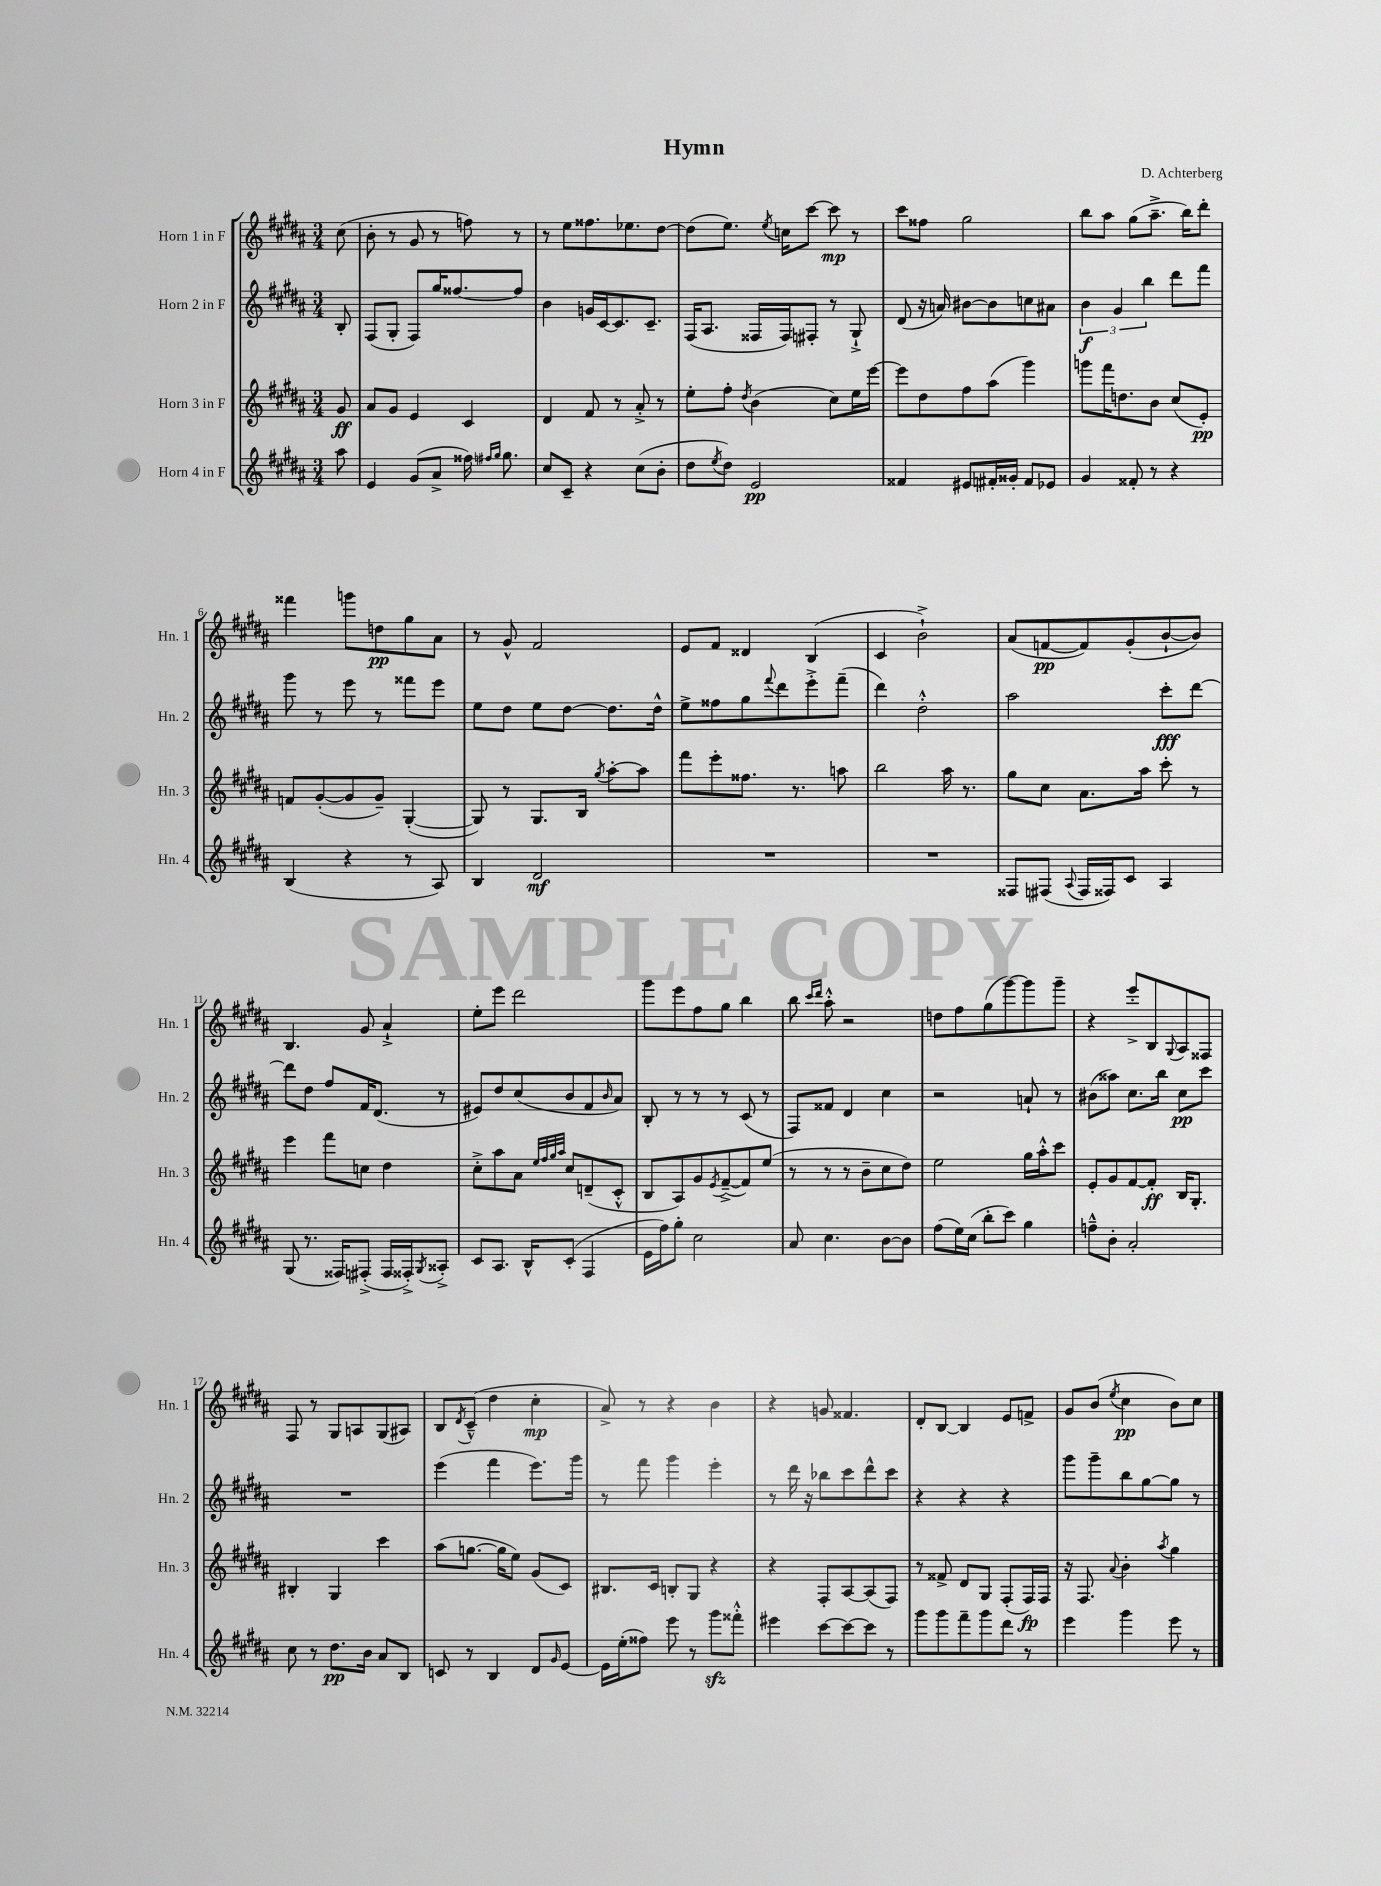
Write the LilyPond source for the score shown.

\header { title = "Hymn" composer = "D. Achterberg" }
<<
\new StaffGroup <<
\new Staff = "s0" \with { instrumentName = "Horn 1 in F" shortInstrumentName = "Hn. 1" } {
    \clef treble \key b \major \numericTimeSignature \time 3/4 \partial 8
    cis''8( |
    b'8-. r8 gis'8 r8 f''8) r8 |
    r8 e''8 fisis''8. ees''8. dis''8~ |
    dis''8( e''8.) \acciaccatura { e''8 } c''16 cis'''8~ cis'''8\mp r8 |
    cis'''8 fisis''8 gis''2 |
    b''8 ais''8 gis''8( ais''8.---> b''16) dis'''8-. |
    fisis'''4 g'''8 d''8\pp gis''8 ais'8 |
    r8 gis'8-^ fis'2 |
    e'8 fis'8 disis'4 b4( |
    cis'4 b'2-!->) |
    ais'8( f'8~\pp f'8) gis'8-.( b'8~-! b'8) |
    b4. gis'8 ais'4-!-> |
    e''8-. e'''8 dis'''2 |
    gis'''8 e'''8 fis''8 gis''8 b''4 |
    b''8 \grace { cis'''16 dis'''16 } ais''8-.-^ r2 |
    d''8 fis''8 gis''8( gis'''8~) gis'''8 gis'''8-- |
    r4 e'''8-.-> b8 \appoggiatura { gis8 } ais8 fisis8 |
    fis8 r8 gis8 a8 gis8( ais8) |
    b8 \acciaccatura { dis'8 } cis'8---^( dis''4 cis''4-.\mp |
    ais'8->) r8 r4 b'4 |
    r4 g'8 fisis'4. |
    dis'8-. b8~ b4 e'8 f'8-> |
    gis'8 b'8( \acciaccatura { e''8 } cis''4\pp b'8) cis''8 \bar "|." |
}
\new Staff = "s1" \with { instrumentName = "Horn 2 in F" shortInstrumentName = "Hn. 2" } {
    \clef treble \key b \major \numericTimeSignature \time 3/4 \partial 8
    b8-. |
    fis8( gis8-. fis8) gis''16 fisis''8.~ fisis''8 |
    b'4 g'16 cis'16~ cis'8. cis'8.-- |
    fis16( ais8. fisis16 fisis16) fis8-. r8 gis8-!-> |
    dis'8( r16 a'16) bis'8~ bis'8 c''8 ais'8 |
    \tuplet 3/2 { b'4\f gis'4 b''4 } dis'''8 fis'''8 |
    gis'''8 r8 e'''8 r8 fisis'''8 e'''8 |
    e''8 dis''8 e''8 dis''8~ dis''8. dis''16-^ |
    e''8-> fisis''8 gis''8 \appoggiatura { fis'''8 } dis'''8 e'''8-.-> fis'''8--( |
    dis'''4) dis''2-.-^ |
    ais''2 cis'''8-.\fff dis'''8~ |
    dis'''8 dis''8 fis''8 fis'16 dis'8.( r8 |
    eis'8) dis''8 cis''8( b'8 fis'8 \grace { b'16 } ais'8) |
    b8-. r8 r8 r8 cis'8( r8 |
    fis8) fisis'8 dis'4 cis''4 |
    r2 a'8-! r8 |
    bis'8( aisis''8) cis''8. b''16 cis''8\pp cis'''8 |
    R2. |
    e'''4( fis'''4 e'''8.) gis'''16 |
    r8 fis'''8 gis'''4 e'''4-. |
    r8 dis'''16 r16 bes''8 cis'''8 dis'''8-^ cis'''8 |
    r4 r4 r4 |
    gis'''8 gis'''8-- b''8 gis''8~ gis''8 r8 \bar "|." |
}
\new Staff = "s2" \with { instrumentName = "Horn 3 in F" shortInstrumentName = "Hn. 3" } {
    \clef treble \key b \major \numericTimeSignature \time 3/4 \partial 8
    gis'8\ff |
    ais'8 gis'8 e'4 cis'4 |
    dis'4 fis'8 r8 ais'8-.-> r8 |
    e''8-. fis''8-. \acciaccatura { dis''8 } b'4( cis''8) e''16 e'''16~ |
    e'''8 dis''8 fis''8 ais''8( gis'''4) |
    g'''8 fis'''16 d''8. b'8 cis''8( e'8-.\pp) |
    f'8 gis'8~-.( gis'8 gis'8--) gis4~-.( |
    gis8) r8 gis8. b16 \acciaccatura { gis''8 } ais''8~-. ais''8 |
    fis'''8 e'''8-. fisis''8. r8. a''8 |
    b''2 ais''16 r8. |
    gis''8 cis''8 ais'8. ais''16 cis'''8-. r8 |
    e'''4 fis'''8 c''8 dis''4 |
    cis''8-.-> ais''8 ais'8 \grace { e''32 fis''32 gis''32 ais''32 } cis''8 d'8--( cis'8-.-^ |
    b8 ais8) gis'8 \acciaccatura { e'8 } fis'8~--->( fis'8) e''8( |
    r8 r8 r8 b'8-- cis''8 dis''8) |
    e''2 gis''16 ais''16-.-^ cis'''8 |
    e'8-. gis'8 fis'8~ fis'8-.\ff b16 gis8.-. |
    bis4-. gis4 cis'''4 |
    ais''8( g''8.~ g''16 e''8) gis'8( cis'8) |
    bis8. cis'16 b8-. gis8 r4 |
    r4 fis8-. ais8~ ais8( fis8) |
    r8 fisis'8-> dis'8 gis8 fis8-.( fis16\fp) fis16 |
    r16 fis8. \appoggiatura { ais'8 } b'4-. \acciaccatura { ais''8 } gis''4 \bar "|." |
}
\new Staff = "s3" \with { instrumentName = "Horn 4 in F" shortInstrumentName = "Hn. 4" } {
    \clef treble \key b \major \numericTimeSignature \time 3/4 \partial 8
    ais''8 |
    e'4 gis'8( ais'8-> fisis''16) \grace { fis''16 gis''16 } gis''8. |
    cis''8 cis'8-- r4 cis''8( b'8-. |
    dis''8 \acciaccatura { e''8 } dis''8) e'2\pp |
    fisis'4 eis'8 fis'16-. gisis'16-. fis'8 ees'8 |
    gis'4 fisis'8-. r8 r4 |
    b4( r4 r8 ais8) |
    b4 dis'2\mf |
    R2. |
    R2. |
    fisis8 fis8( \appoggiatura { ais8 } fis16 fisis16) cis'8 ais4 |
    gis8( r8. fisis16) fis8-.->( fis16 fisis16-.->) \acciaccatura { gis8 } aisis8-.-> |
    cis'8 ais8. b16-^ cis'8-.( fis4 |
    e'16 fis''16) gis''8-. cis''2 |
    ais'8 cis''4. b'8~ b'8 |
    fis''8( e''16) cis''16( b''8-. cis'''8) gis''4 |
    f''8---^ b'8-. ais'2-. |
    cis''8 r8 dis''8.\pp b'16 ais'8 b8 |
    c'8 r8 b4 dis'8 \grace { gis'16 } e'8~ |
    e'16 e''16-.( fisis''8) e'''8 r8 gis'''8\sfz fisis'''8-.-^ |
    eis'''4 cis'''8~ cis'''8~ cis'''8 r8 |
    gis'''8 gis'''8 fis'''8-- gis'''8 dis'''8 r8 |
    e'''4 gis'''4 e'''8 r8 \bar "|." |
}
>>
>>
